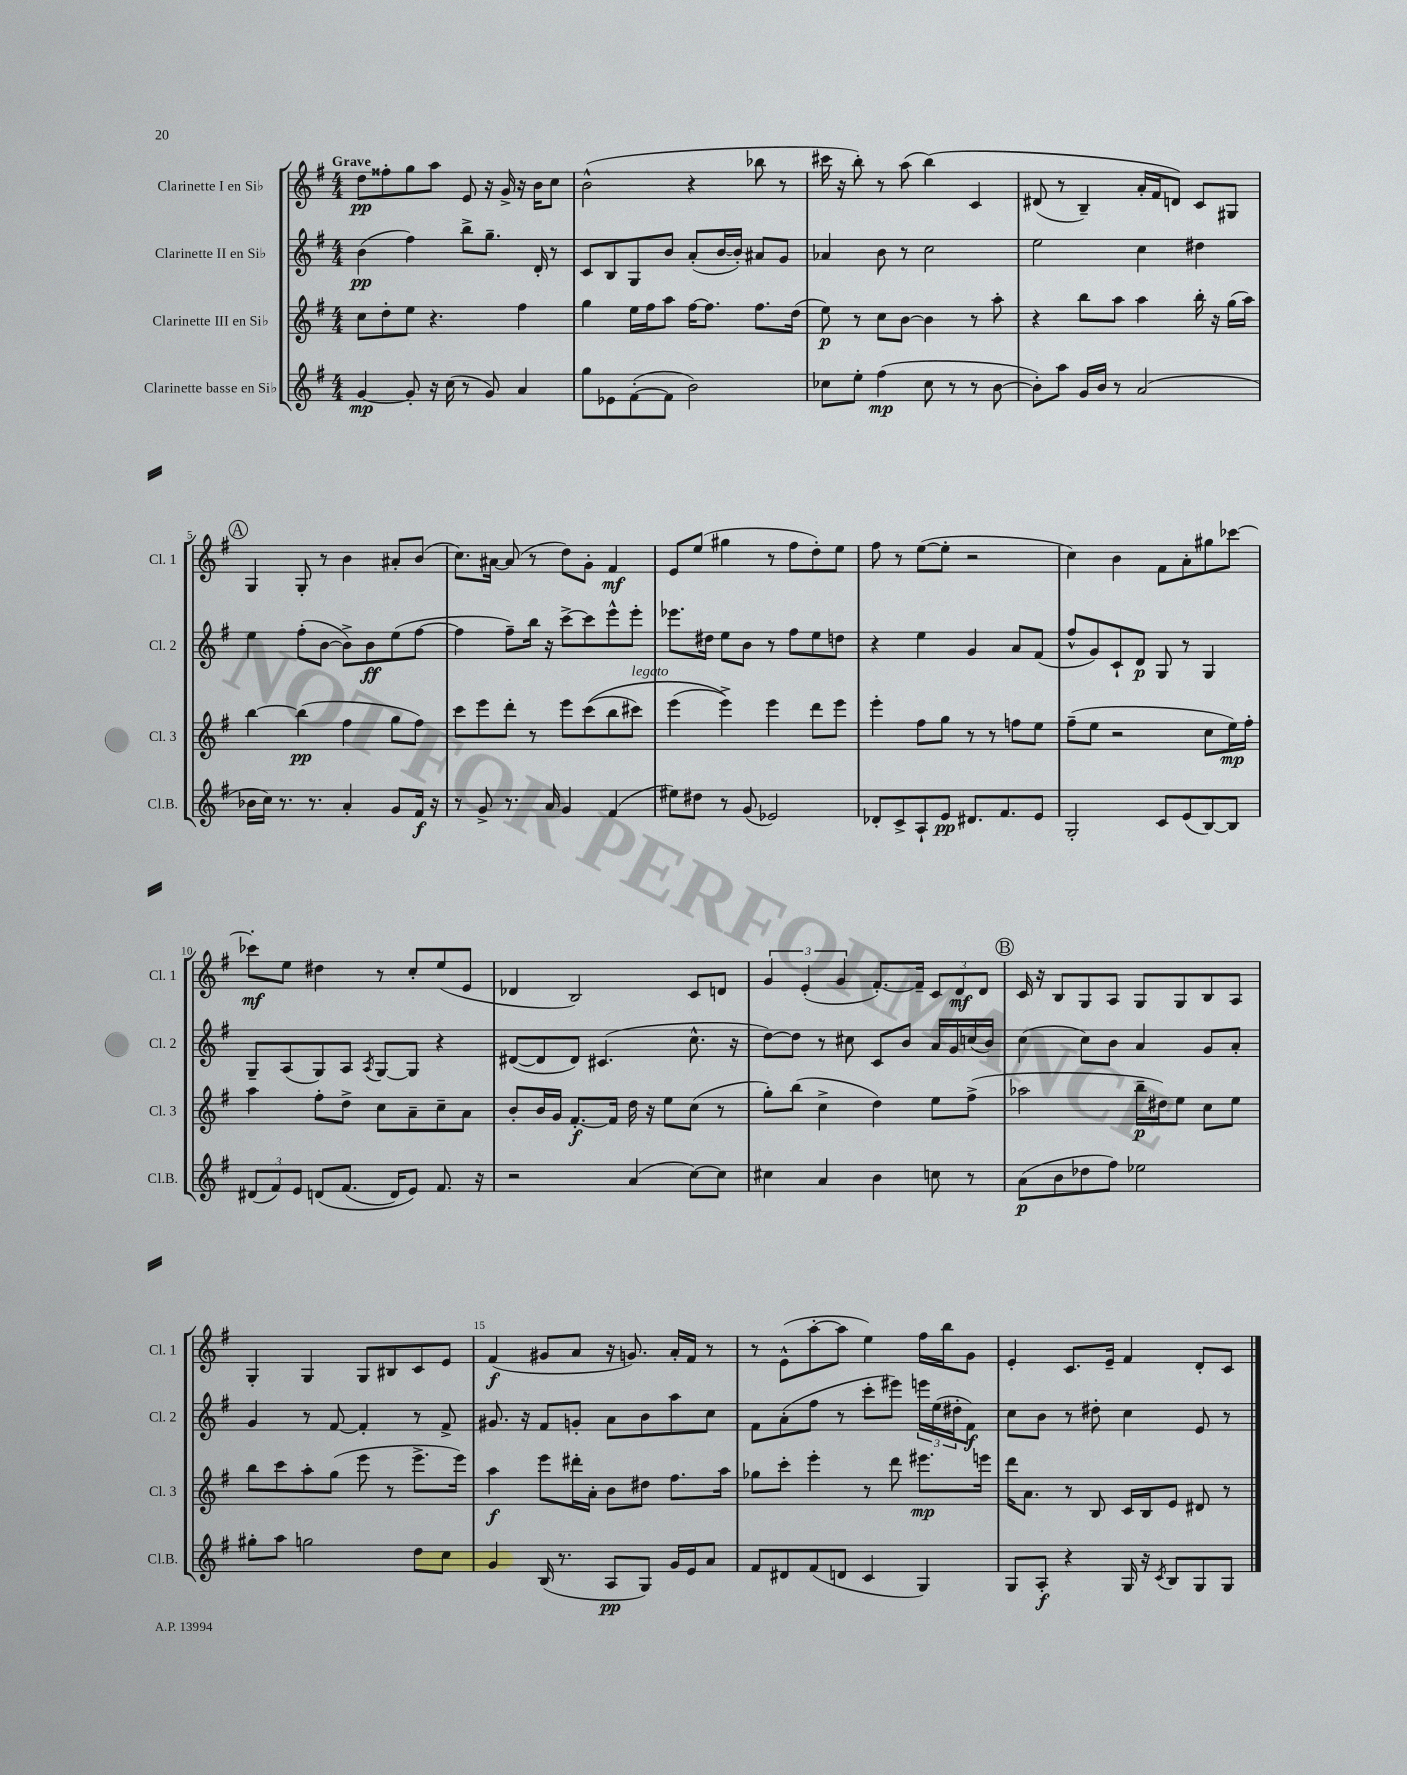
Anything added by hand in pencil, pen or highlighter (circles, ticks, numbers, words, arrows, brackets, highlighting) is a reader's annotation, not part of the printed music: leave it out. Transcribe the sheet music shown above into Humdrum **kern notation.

**kern	**kern	**kern	**kern
*staff4	*staff3	*staff2	*staff1
*clefG2	*clefG2	*clefG2	*clefG2
*k[f#]	*k[f#]	*k[f#]	*k[f#]
*M4/4	*M4/4	*M4/4	*M4/4
[4g/	8cc\L	(4b\	8dd\L
.	8dd'\	.	8ff##'\
8g'/]	8ee\J	4ff#\)	8gg\
16r	4.r	.	8aa\J
(16cc\	.	.	.
8r	.	8bb^\L	8e/
8g/)	.	8.gg~\J	16r
.	.	.	16g^/
4a/	4ff#\	.	16r
.	.	16d'/	16b\LK
.	.	8r	8cc\J
=	=	=	=
8gg\L	4gg\	8c/L	(2b^^\
8e-\	.	8B/	.
([8f#'\	16ee\LL	8G/	.
.	16ff#\J	.	.
8f#\]J	8aa\J	8b/J	.
2b\)	[16ff#\LK	(8a'/L	4r
.	8.ff#\]J	.	.
.	.	[16b/L	.
.	.	16b'/]JJ)	.
.	8.ff#\L	8a#/L	8bb-\
.	.	8g/J	8r
.	(16dd\Jk	.	.
=	=	=	=
8cc-\L	8ee\)	4a-/	16ccc#\
.	.	.	16r
8ee'\J	8r	.	8bb'\)
(4ff#\	8cc\L	8b\	8r
.	[8b\J	8r	(8aa\
8cc-\	4b\]	2cc\	&(4bb\)
8r	.	.	.
8r	8r	.	4c/
[8b\	8aa'\	.	.
=	=	=	=
8b'\]L)	4r	2ee\	(8d#/
8aa\J	.	.	8r
16g/LL	8bb\L	.	4B~/)
16b/JJ	.	.	.
8r	8aa\J	.	.
(2a/	4aa\	4cc\	16a'/LL
.	.	.	16f#/J
.	.	.	8d/J&)
.	16bb'\	4dd#\	8c/L
.	16r	.	.
.	(16gg\LL	.	8G#/J
.	16aa\JJ)	.	.
=	=	=	=
16b-\LL	[4bb\	4ee\	4G/
16cc\JJ)	.	.	.
8.r	.	.	.
.	(4bb\]	(8ff#'\L	8G'/
8.r	.	.	.
.	.	[8b\J	8r
4a'/	4ff#\	8b^\]L)	4b\
.	.	8b\	.
8g/L	8gg\L	(8ee\	8a#'/L
16f#/Jk	8ff#\J)	[8ff#\J	(8b/J
16r	.	.	.
=	=	=	=
8r	8ccc\L	4ff#\]	8.cc\L)
8g^/	8eee\	.	.
.	.	.	[16a#\Jk
8.r	8ddd'\J	8ff#~\L)	(8a#/]
.	8r	16bb\Jk	8r
16a/	.	16r	.
4g/	8eee\L	[8ccc^\L	8dd\L)
.	&((8ccc\	8ccc\]	8g'\J
(4f#/	8bb\	8eee^^\	4f#/
.	8ccc#\J)	8eee'\J	.
=	=	=	=
8ee#\L)	(4eee\	8.eee-\L	8e/L
8dd#\J	.	.	(8ee/J
.	.	16dd#\Jk	.
8r	4eee^\)&)	8ee\L	4gg#\
(8g/	.	8b\J	.
2e-/)	4eee\	8r	8r
.	.	8ff#\L	8ff#\L
.	8ddd\L	8ee\	8dd'\)
.	8eee\J	8dd\J	8ee\J
=	=	=	=
8d-'/L	4eee'\	4r	8ff#\
8c^/	.	.	8r
8A`/	8ff#\L	4ee\	([8ee\L
8e/J	8gg\J	.	8ee'\]J
8.d#/L	8r	4g/	2r
.	8r	.	.
8.f#/	.	.	.
.	8ff\L	8a/L	.
8e/J	8ee\J	(8f#/J	.
=	=	=	=
2G'/	(8ff#~\L	8ff#^^/L	4cc\)
.	8ee\J	8g/)	.
.	2r	8c`/	4b\
.	.	8d/J	.
8c/L	.	8G/	8f#\L
(8e/	.	8r	8a'\
[8B/)	8cc\L	4G/	8gg#\
8B/]J	16ee\L)	.	[8ccc-\J
.	16ff#'\JJ	.	.
=	=	=	=
(12d#/L	4aa\	8G~/L	8ccc-'\]L
12f#/)	.	.	.
.	.	(8A/	8ee\J
12e/J	.	.	.
&(8d/L	8ff#'\L	8G/)	4dd#\
(8.f#/J	8dd^\J	8A/J	.
.	.	8qA/	.
.	8cc\L	[8G/L	8r
16d/LK)	.	.	.
8e/J&)	8a~\	8G/]J	8cc'/L
8.f#/	8cc~\	4r	(8ee/
.	8a\J	.	8e/J
16r	.	.	.
=	=	=	=
2r	8b'/L	([8d#/L	4d-/
.	16b/L	8d#/]	.
.	16g/JJ	.	.
.	[8.f#'/L	8d#/J)	2B/)
.	.	(4.c#/	.
.	16f#/]Jk	.	.
(4a/	16dd\	.	.
.	16r	.	.
.	8ee\L	.	.
[8cc\L)	(8cc\J	8.cc^^\	8c/L
8cc\]J	8r	.	8d/J
.	.	16r	.
=	=	=	=
4cc#\	8gg'\L)	[8dd\L)	6g/
.	(8bb\J	8dd\]J	.
.	.	.	(6e'/
4a/	4cc^\	8r	.
.	.	.	6g/
.	.	8cc#\	.
4b\	4dd\)	8c/L	[8.f#'/L)
.	.	8b/J	.
.	.	.	16f#~/]Jk
8cc\	8ee\L	16a/LL	12c/L
.	.	16g/	.
.	.	.	12d/
8r	(8ff#^\J	(16cc/	.
.	.	.	12d/J
.	.	16b/JJ)	.
=	=	=	=
(8a\L	2aa-\	(4cc\	16c/
.	.	.	16r
8b\	.	.	8B/L
8dd-\	.	8cc\L)	8G/
8ff#\J)	.	8b\J	8A/J
2ee-\	16bb~\LL	4a/	8G/L
.	16dd#\J)	.	.
.	8ee\J	.	8G/
.	8cc\L	8g/L	8B/
.	8ee\J	8a'/J	8A/J
=	=	=	=
8gg#'\L	8bb\L	4g/	4G'/
8aa\J	8ccc\	.	.
2gg\	8aa'\	8r	4G/
.	(8gg\J	[8f#/	.
.	8eee\	4f#'/]	8G/L
.	8r	.	8B#/
8dd\L	8.eee^\L	8r	8c/
8cc\J	.	8f#^/	8e/J
.	16eee\Jk)	.	.
=	=	=	=
4g/	4aa\	8.g#/	(4f#/
.	.	16r	.
(16B/	8eee\L	8f#/L	8g#/L
8.r	.	.	.
.	16ddd#'\L	8g'/J	8a/J
.	16a'\JJ	.	.
8A/L	8b\L	8a\L	16r
.	.	.	8.g/)
8G/J)	8dd#\J	8b\	.
16g/LL	8.ff#\L	8aa\	16a'/LL
16e/J	.	.	16f#/JJ
8a/J	.	8cc\J	8r
.	16aa\Jk	.	.
=	=	=	=
8f#/L	8gg-\L	8f#\L	8r
8d#/	8ccc'\J	(8a'\	(8e^^\L
(8f#/	4eee'\	8ff#\J	[8aa'\
8d/J	.	8r	8aa\]J
4c/	8r	8ccc'\L	4ee\)
.	8ddd\	8eee#\J)	.
4G/)	8.eee#\L	24eee\LL	16ff#\LL
.	.	(24ee\	.
.	.	.	16bb\J
.	.	24dd#'\J	.
.	.	8f#\J)	8g\J
.	16eee\Jk	.	.
=	=	=	=
8G/L	16ddd\LK	8cc\L	4e'/
.	8.a\J	.	.
8A'/J	.	8b\J	.
4r	8r	8r	8.c/L
.	8B/	8dd#'\	.
.	.	.	16e~/Jk
16G/	16c/LL	4cc\	4f#/
16r	16B/J	.	.
8qc/	.	.	.
8B/L	8e/J	.	.
8G/	8d#/	8e/	8d'/L
8G/J	8r	8r	8c/J
==	==	==	==
*-	*-	*-	*-
